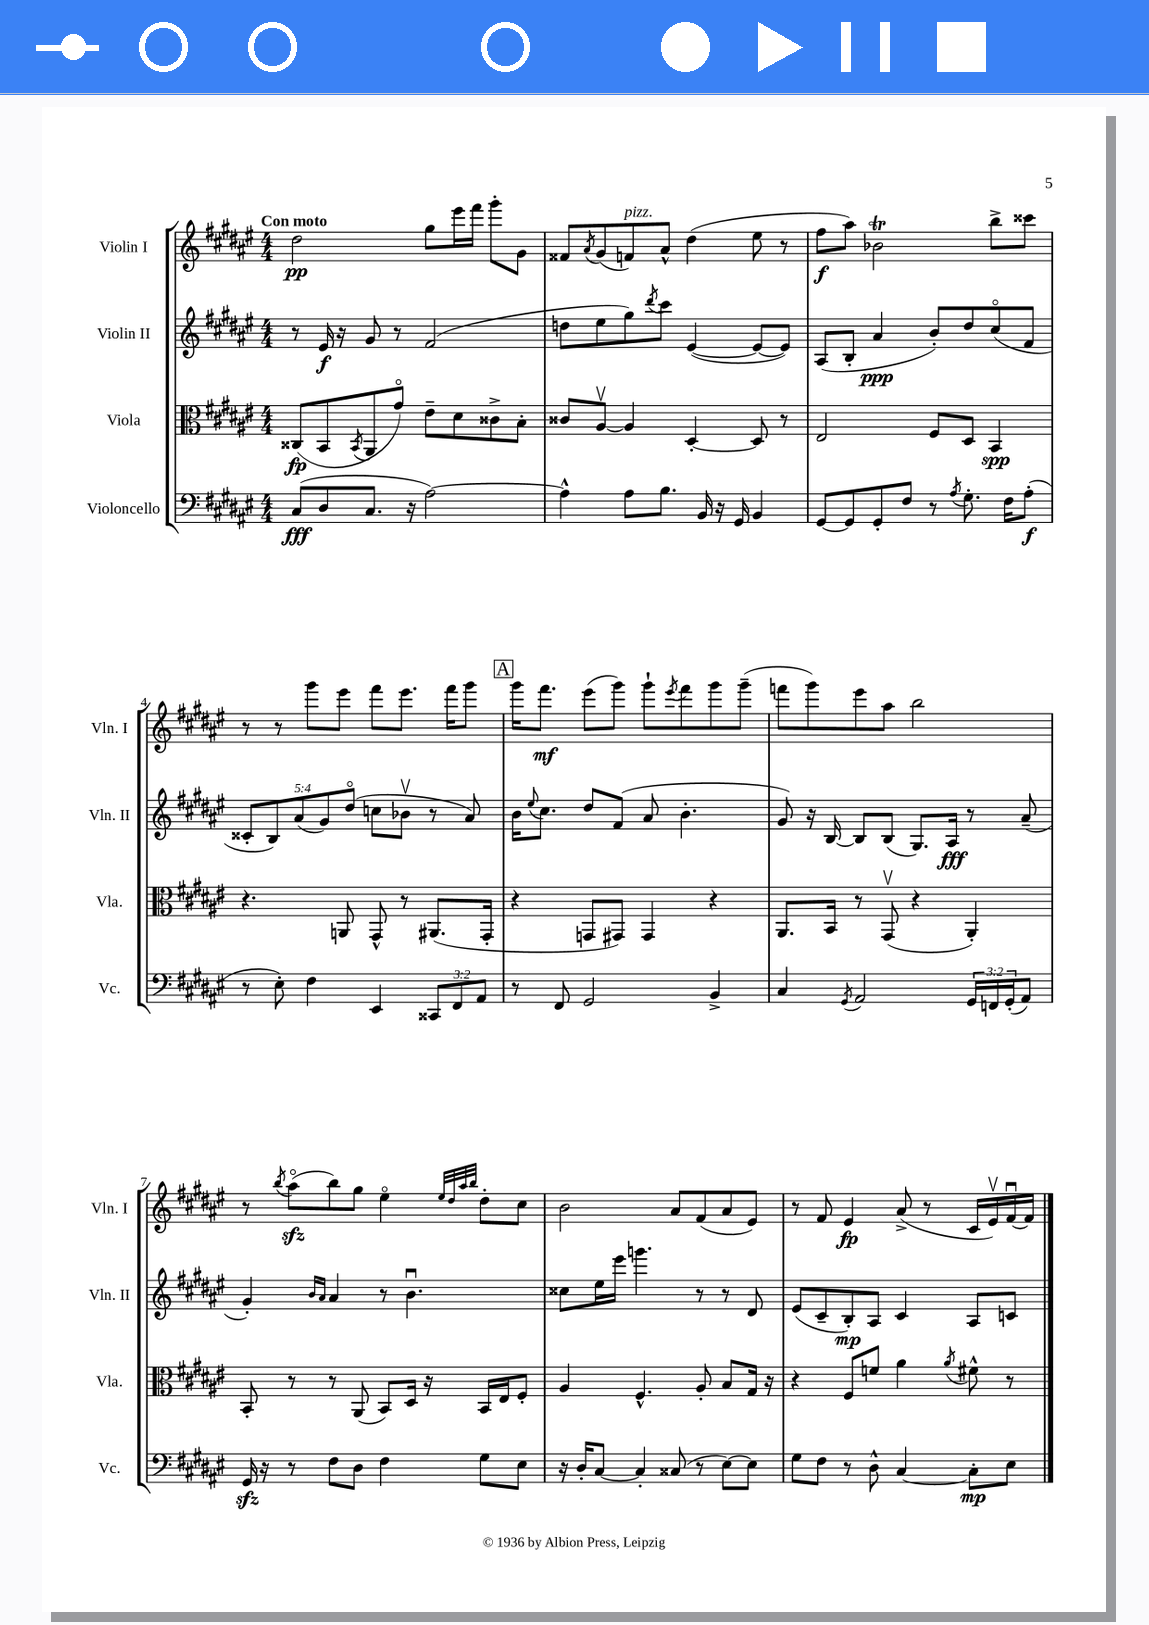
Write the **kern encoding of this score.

**kern	**dynam	**kern	**dynam	**kern	**dynam	**kern	**dynam
*part4	*part4	*part3	*part3	*part2	*part2	*part1	*part1
*staff4	*staff4	*staff3	*staff3	*staff2	*staff2	*staff1	*staff1
*I"Violoncello	*	*I"Viola	*	*I"Violin II	*	*I"Violin I	*
*I'Vc.	*	*I'Vla.	*	*I'Vln. II	*	*I'Vln. I	*
*clefF4	*	*clefC3	*	*clefG2	*	*clefG2	*
*k[f#c#g#d#a#e#]	*	*k[f#c#g#d#a#e#]	*	*k[f#c#g#d#a#e#]	*	*k[f#c#g#d#a#e#]	*
*M4/4	*	*M4/4	*	*M4/4	*	*M4/4	*
=1	=1	=1	=1	=1	=1	=1	=1
!	!	!	!	!	!	!LO:TX:a:B:t=Con moto	!
(8C#/L	fff	(8C##X/L	fp	8r	.	2dd#\	pp
8D#/	.	8BB/	.	16e#/	f	.	.
.	.	.	.	16r	.	.	.
.	.	8qBB/	.	.	.	.	.
8.C#/J	.	8AA#/	.	8g#/	.	.	.
.	.	8g#/J)	.	8r	.	.	.
16r	.	.	.	.	.	.	.
[2A#\)	.	8e#~\L	.	(2f#/	.	8gg#\L	.
.	.	8d#\	.	.	.	16eee#\L	.
.	.	.	.	.	.	16fff#\JJ	.
.	.	8c##X^\	.	.	.	8ggg#'\L	.
.	.	8B'\J	.	.	.	8g#\J	.
=2	=2	=2	=2	=2	=2	=2	=2
4A#^^\]	.	8c##X/L	.	8ddn\L	.	8f##X/L	.
.	.	.	.	.	.	8qa#/	.
.	.	[8A#v/J	.	8ee#\	.	(8g#/	.
!	!	!	!	!	!	!LO:TX:a:i:t=pizz.	!
8A#\L	.	4A#/]	.	8gg#\)	.	8fn/)	.
.	.	.	.	8qddd#/	.	.	.
8.B\J	.	.	.	8ccc#\J	.	8a#^^/J	.
.	.	[4D#'/	.	([4e#/	.	(4dd#\	.
16BB/	.	.	.	.	.	.	.
16r	.	.	.	.	.	.	.
16GG#/	.	.	.	.	.	.	.
4BB/	.	8D#/]	.	8e#/L_	.	8ee#\	.
.	.	8r	.	8e#/J])	.	8r	.
=3	=3	=3	=3	=3	=3	=3	=3
[8GG#/L	.	2E#/	.	(8A#/L	.	8ff#\L	f
8GG#/]	.	.	.	8B'/J	.	8aa#\J)	.
8GG#'/	.	.	.	4a#/	ppp	2b-XT\	.
8F#/J	.	.	.	.	.	.	.
8r	.	8F#/L	.	8b'/L)	.	.	.
8qA#/	.	.	.	.	.	.	.
8.G#'\	.	8D#/J	.	8dd#/	.	.	.
.	.	4BB/	spp	(8cc#/	.	8bb^\L	.
16F#\KL	.	.	.	.	.	.	.
(8A#'\J	f	.	.	8f#/J	.	8ccc##X\J	.
!!LO:LB:g=z
=4	=4	=4	=4	=4	=4	=4	=4
8r	.	4.r	.	10c##X'/L	.	8r	.
.	.	.	.	10B/)	.	.	.
8E#'\)	.	.	.	.	.	8r	.
.	.	.	.	(10a#/	.	.	.
4F#\	.	.	.	.	.	8ggg#\L	.
.	.	.	.	10g#/)	.	.	.
.	.	8AAn/	.	.	.	8eee#\J	.
.	.	.	.	(10dd#/J	.	.	.
4EE#/	.	8GG#^^/	.	8ccn\L	.	8fff#\L	.
.	.	8r	.	8b-Xv\J	.	8.eee#\J	.
12CC##X/L	.	(8.AA#X/L	.	8r	.	.	.
.	.	.	.	.	.	16fff#\KL	.
12FF#/	.	.	.	.	.	.	.
.	.	.	.	8a#/)	.	8ggg#\J	.
12AA#/J	.	.	.	.	.	.	.
.	.	16GG#'/Jk	.	.	.	.	.
!!LO:REH:place=s1:t=A
=5	=5	=5	=5	=5	=5	=5	=5
8r	.	4r	.	16b\KL	.	16ggg#\KL	.
.	.	.	.	8qqee#/	.	.	.
.	.	.	.	8.cc#\J	.	8.fff#\J	mf
8FF#/	.	.	.	.	.	.	.
2GG#/	.	8GGn/L	.	8dd#/L	.	(8eee#\L	.
.	.	8GG#X/J)	.	(8f#/J	.	8ggg#\J)	.
.	.	4GG#/	.	8a#/	.	8ggg#`\L	.
.	.	.	.	.	.	8qeee#/	.
.	.	.	.	4.b'\	.	8fff#\	.
4BB^/	.	4r	.	.	.	8ggg#\	.
.	.	.	.	.	.	(8ggg#~\J	.
=6	=6	=6	=6	=6	=6	=6	=6
4C#/	.	8.AA#/L	.	8g#/)	.	8fffn\L	.
.	.	.	.	16r	.	8ggg#\)	.
.	.	16BB/Jk	.	[16B/	.	.	.
8qGG#/	.	.	.	.	.	.	.
2AA#/	.	8r	.	8B/L]	.	8eee#\	.
.	.	(8GG#v/	.	(8B/J	.	8aa#\J	.
.	.	4r	.	8.G#/L)	.	2bb\	.
.	.	.	.	16A#/Jk	fff	.	.
24GG#/LL	.	4AA#'/)	.	8r	.	.	.
24FFn/	.	.	.	.	.	.	.
(24GG#'/J	.	.	.	.	.	.	.
8AA#/J)	.	.	.	(8a#~/	.	.	.
!!LO:LB:g=z
=7	=7	=7	=7	=7	=7	=7	=7
16GG#zz/	.	8BB'/	.	4g#'/)	.	8r	.
16r	.	.	.	.	.	.	.
.	.	.	.	.	.	8qbb/	.
8r	.	8r	.	.	.	(8aa#zz\L	.
.	.	.	.	16qqb/LL	.	.	.
.	.	.	.	16qqa#/JJ	.	.	.
8F#\L	.	8r	.	4a#/	.	8bb\)	.
8D#\J	.	(8AA#/	.	.	.	8gg#\J	.
4F#\	.	8BB/L)	.	8r	.	4ee#\	.
.	.	16D#/Jk	.	4.bu\	.	.	.
.	.	16r	.	.	.	.	.
.	.	.	.	.	.	32qqee#/LLL	.
.	.	.	.	.	.	32qqdd#/	.
.	.	.	.	.	.	32qqaa#/	.
.	.	.	.	.	.	32qqbb/JJJ	.
8G#\L	.	16BB/LL	.	.	.	8dd#'\L	.
.	.	16E#/J	.	.	.	.	.
8E#\J	.	8F#'/J	.	.	.	8cc#\J	.
=8	=8	=8	=8	=8	=8	=8	=8
16r	.	4A#/	.	8cc##X\L	.	2b\	.
16D#'/KL	.	.	.	.	.	.	.
[8C#/J	.	.	.	16ee#\L	.	.	.
.	.	.	.	16eee#\JJ	.	.	.
4C#'/]	.	4.F#^^/	.	4.gggn\	.	.	.
(8C##X/	.	.	.	.	.	8a#/L	.
8r	.	8A#'/	.	8r	.	(8f#/	.
[8E#\L)	.	8B/L	.	8r	.	8a#/	.
8E#\J]	.	16G#/Jk	.	8d#/	.	8e#/J)	.
.	.	16r	.	.	.	.	.
=9	=9	=9	=9	=9	=9	=9	=9
8G#\L	.	4r	.	(8e#/L	.	8r	.
8F#\J	.	.	.	8c#~/	.	8f#/	.
8r	.	8F#/L	.	8B'/)	mp	4e#/	fp
8D#^^\	.	8fn/J	.	8A#/J	.	.	.
[4C#/	.	4a#\	.	4c#/	.	(8a#^/	.
.	.	.	.	.	.	8r	.
.	.	8qa#/	.	.	.	.	.
8C#'\L]	mp	8f#X^^\	.	8A#/L	.	16c#/LL	.
.	.	.	.	.	.	16e#v/)	.
8E#\J	.	8r	.	8cn/J	.	[16f#u/	.
.	.	.	.	.	.	16f#/JJ]	.
==	==	==	==	==	==	==	==
*-	*-	*-	*-	*-	*-	*-	*-
